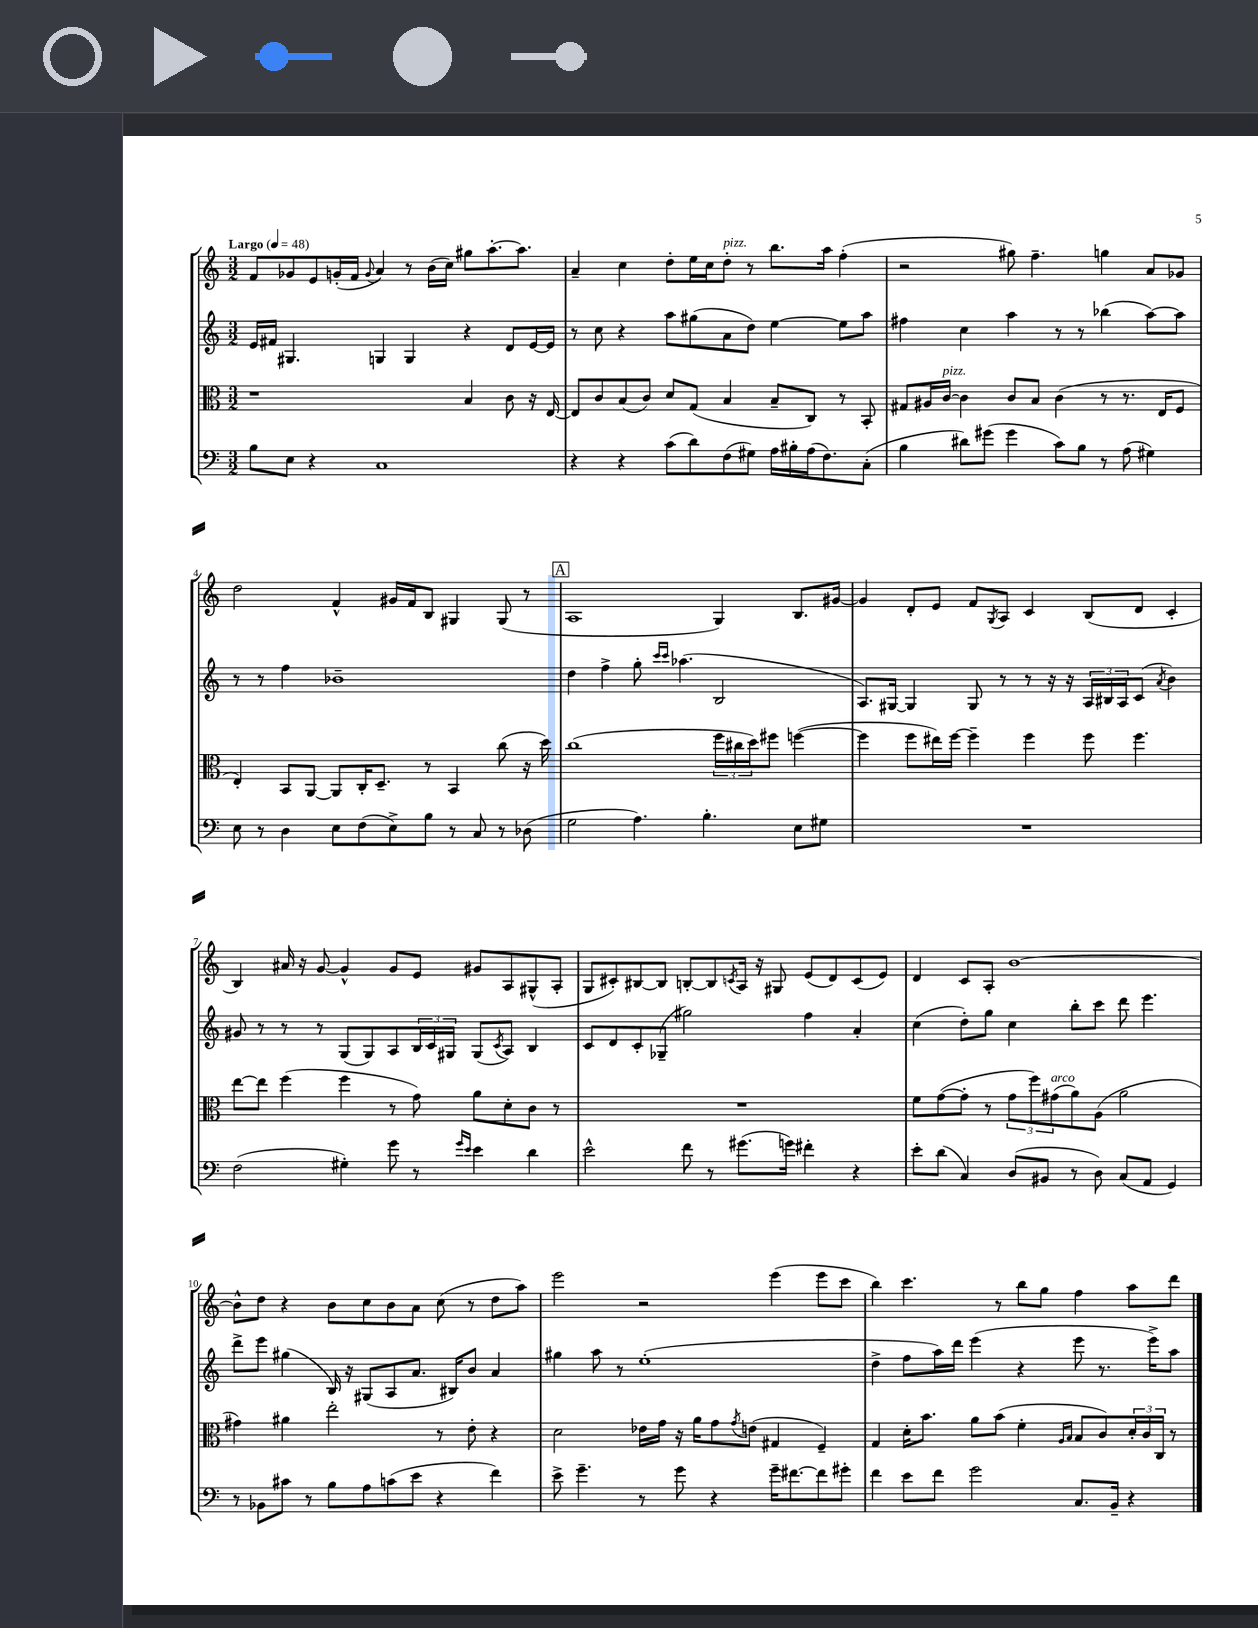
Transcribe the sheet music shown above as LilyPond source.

<<
\new StaffGroup <<
\new Staff = "s0" {
    \clef treble \key c \major \numericTimeSignature \time 3/2 \tempo "Largo" 4 = 48
    f'8 ges'8 e'8 g'16-.( f'16 \appoggiatura { g'8 } a'4) r8 b'16( c''16) gis''8 a''8.~-. a''8. |
    a'4-- c''4 d''8-. e''16 c''16 d''8-.^\markup { \italic "pizz." } r8 b''8. a''16 f''4-.( |
    r2 gis''8) f''4.-- g''4 a'8 ges'8 |
    d''2 f'4-^ gis'16 f'16 b8 gis4 gis8( r8 |
    \mark \markup { \box "A" } a1 g4) b8. gis'16~ |
    gis'4 d'8-. e'8 f'8 \acciaccatura { g8 } a8 c'4 b8( d'8 c'4-. |
    b4) ais'16 r16 g'8~ g'4-^ g'8 e'8 gis'8 a8 gis8-^( a8-. |
    g8 cis'8-.) bis8~ bis8 b8~-. b8 \acciaccatura { c'8 } a16 r16 gis8 e'8( d'8) c'8( e'8) |
    d'4 c'8 a8-. b'1~ |
    b'8-^ d''8 r4 b'8 c''8 b'8 a'8 c''8( r8 d''8 a''8) |
    e'''2 r2 e'''4( e'''8 c'''8 |
    b''4) c'''4. r8 b''8 g''8 f''4 a''8 d'''8 \bar "|." |
}
\new Staff = "s1" {
    \clef treble \key c \major \numericTimeSignature \time 3/2
    e'16 fis'16 gis4. g4 g4 r4 d'8 e'16~ e'16 |
    r8 c''8 r4 a''8 gis''8( a'8 d''8) e''4~ e''8 a''8 |
    fis''4 c''4 a''4 r8 r8 bes''4( a''8~) a''8 |
    r8 r8 f''4 bes'1-- |
    \mark \markup { \box "A" } d''4 f''4-> g''8-. \grace { c'''16 c'''16 } aes''4.( b2 |
    a8.) gis16~ gis4 gis8 r8 r8 r16 r16 \tuplet 3/2 { a16 bis16 a16 } c'8( \acciaccatura { a'8 } b'4) |
    gis'8 r8 r8 r8 g8( g8) a8 \tuplet 3/2 { b16 c'16 gis16 } gis8( \acciaccatura { c'8 } a8) b4 |
    c'8 d'8 c'8-. ges8--( gis''2) f''4 a'4-. |
    c''4( d''8-.) g''8 c''4 b''8-. c'''8 d'''8 e'''4. |
    d'''8-> e'''8 gis''4( b16) r16 gis8( a8 a'8. bis16) b'8 a'4 |
    gis''4 a''8 r8 e''1-.( |
    d''4-> f''8 a''16) d'''16 e'''4( r4 e'''8 r8. e'''16->) a''8 \bar "|." |
}
\new Staff = "s2" {
    \clef alto \key c \major \numericTimeSignature \time 3/2
    r1 b4 c'8 r16 e16~ |
    e8 c'8 b8( c'8) d'8 g8( b4 b8-- c8) r8 b,8-. |
    gis8 ais16 c'16~^\markup { \italic "pizz." } c'4 c'8 b8 c'4( r8 r8. e16 f8 |
    e4-.) b,8 a,8~ a,8 c16-. d8.-- r8 b,4 c''8( r16 d''16) |
    \mark \markup { \box "A" } c''1( \tuplet 3/2 { f''16 cis''16 d''16) } fis''8 f''4~( |
    f''4 f''8 eis''16) f''16~ f''4-- f''4 f''8 f''4. |
    e''8~ e''8 f''4( f''4 r8 g'8) a'8 d'8-. c'8 r8 |
    R1. |
    f'8 g'8~( g'8-. r8 \tuplet 3/2 { g'8 f''8) gis'8^\markup { \italic "arco" }( } a'8) a8( a'2 |
    gis'4) ais'4 e''2-. r8 e'8-. r4 |
    d'2 ees'16 g'16 r16 a'16 g'8 \acciaccatura { g'8 } e'8( gis4 f4--) |
    g4 d'16-. b'8. a'8 b'8( f'4-. \grace { a16 b16 } b8 c'8) \tuplet 3/2 { d'16-. c'16 c16 } r8 \bar "|." |
}
\new Staff = "s3" {
    \clef bass \key c \major \numericTimeSignature \time 3/2
    b8 e8 r4 c1 |
    r4 r4 c'8( d'8) f8( gis8) a16 bis16-. a16( f8.) c8-.( |
    b4 dis'8) gis'8( gis'4 c'8) b8 r8 a8( gis4) |
    e8 r8 d4 e8 f8( e8->) b8 r8 c8 r8 des8( |
    \mark \markup { \box "A" } g2 a4.) b4.-. e8 gis8 |
    R1. |
    f2( gis4-.) g'8 r8 \grace { g'16 e'16 } e'4 d'4 |
    e'2-^ f'8 r8 gis'8.( g'16) fis'4-. r4 |
    e'8-. d'8( c4) d8( bis,8 r8 d8) c8( a,8 g,4) |
    r8 bes,8 cis'8 r8 b8 a8 c'8( e'8 r4 f'4) |
    e'8-> g'4.-- r8 g'8 r4 g'16-- fis'8.~ fis'8 gis'8-. |
    f'4 e'8 f'8 g'2 c8. b,16-- r4 \bar "|." |
}
>>
>>
